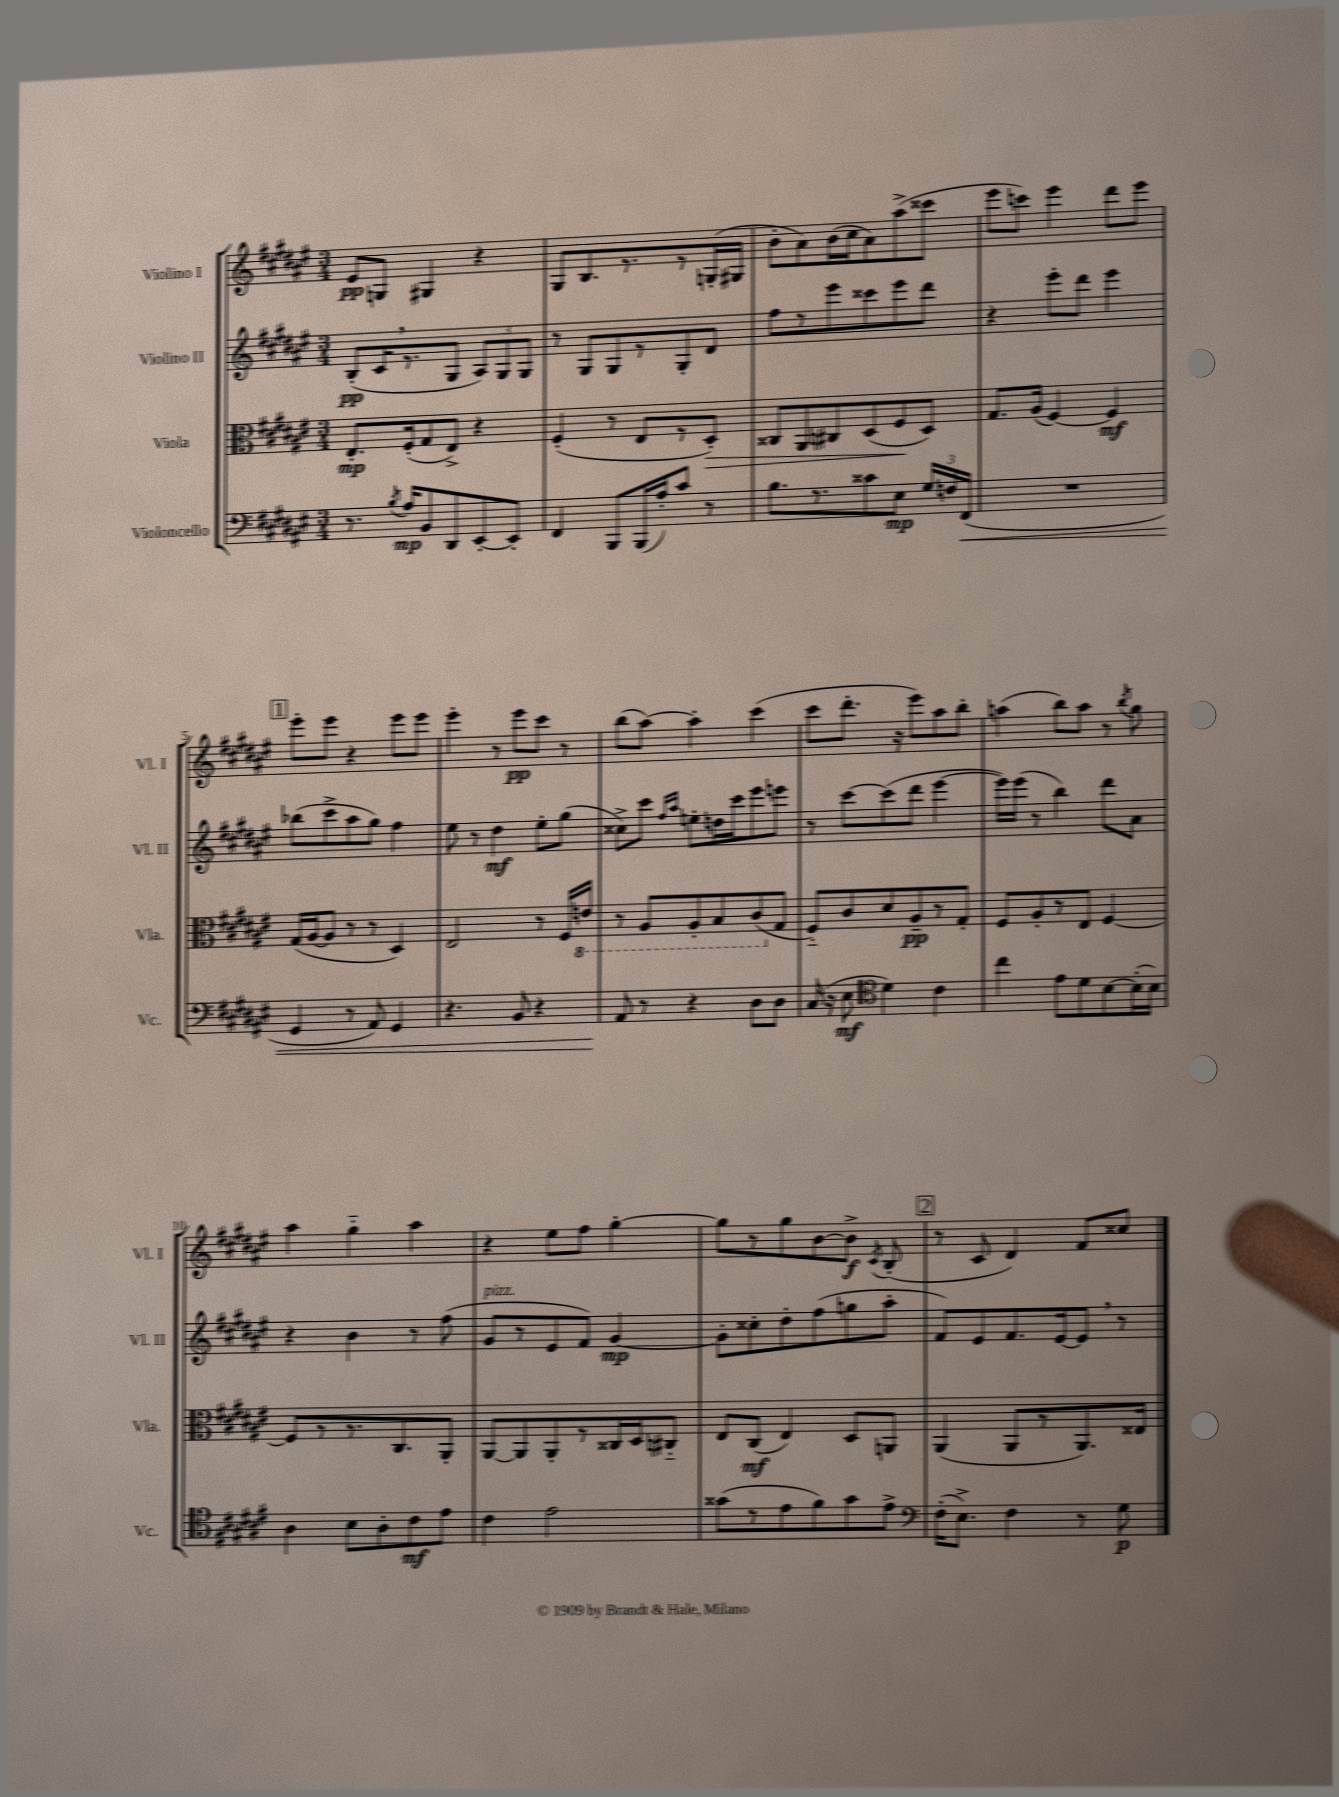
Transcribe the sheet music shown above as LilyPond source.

<<
\new StaffGroup <<
\new Staff = "s0" \with { instrumentName = "Violino I" shortInstrumentName = "Vl. I" } {
    \clef treble \key fis \major \numericTimeSignature \time 3/4
    \autoBeamOff eis'8[\pp g8] gis4 r4 |
    gis8[ b8. r8. r8 g16-.( gis16] |
    b'8[-. ais'8) b'16( cis''16 ais'8) ais''8->( cisis'''8] |
    eis'''8[ c'''8]) eis'''4 dis'''8[ eis'''8] |
    \mark \markup { \box "1" } eis'''8[-. eis'''8] r4 eis'''8[ eis'''8] |
    eis'''4-. r8 eis'''8[\pp cis'''8] r8 |
    b''8[( ais''8]~) ais''4-. cis'''4( |
    cis'''8[ dis'''8.]-. r16 eis'''8[) ais''8 b''8]-. |
    a''4( b''8[) a''8] r8 \acciaccatura { b''8 } gis''8 |
    ais''4 gis''4-_ ais''4 |
    r4 eis''8[ fis''8] gis''4~-. |
    gis''8[ r8 gis''8 b'8~ b'8]->\f \acciaccatura { cis'8 } b8-.( |
    \mark \markup { \box "2" } r8 cis'8 dis'4) fis'8[ cisis''8] \bar "|." |
}
\new Staff = "s1" \with { instrumentName = "Violino II" shortInstrumentName = "Vl. II" } {
    \clef treble \key fis \major \numericTimeSignature \time 3/4
    \autoBeamOff b8[-.\pp( cis'16 \breathe r8. gis8] \tuplet 3/2 { ais8[) gis8 gis8] } |
    r8 gis8[ gis8 r8 gis8-. dis'8] |
    fis''8[ r8 eis'''8 cisis'''8 eis'''8 dis'''8] |
    r4 eis'''8[-. dis'''8] eis'''4 |
    \mark \markup { \box "1" } bes''8[( cis'''8-> ais''8 gis''8]) fis''4 |
    eis''8 r8 dis''4\mf eis''8[-. gis''8]( |
    cisis''8[->) cis'''8] \grace { fis''16[ ais''16] } e''8[-. d''16 cis'''16 eis'''8 e'''8] |
    r8 cis'''8[~ cis'''8( dis'''8] eis'''4~ |
    eis'''16[) eis'''16]( r8 b''4) dis'''8[ ais'8] |
    r4 b'4 r8 fis''8( |
    gis'8[^\markup { \italic "pizz." } r8 eis'8 fis'8]) gis'4~\mp |
    gis'8[-. cisis''8-. dis''8-. fis''8( g''8 ais''8]-. |
    \mark \markup { \box "2" } fis'8[) eis'8 fis'8. eis'16~ eis'8] \breathe r8 \bar "|." |
}
\new Staff = "s2" \with { instrumentName = "Viola" shortInstrumentName = "Vla." } {
    \clef alto \key fis \major \numericTimeSignature \time 3/4
    \autoBeamOff eis8.[-.\mp fis16-.( gis8 eis8]->) r4 |
    fis4-.( r8 eis8[ r8 dis8]-.\>) |
    cisis8[ ais,8 cis8 dis8( fis8\! dis8]) |
    gis8.[ ais16]( fis4~) fis4\mf |
    \mark \markup { \box "1" } gis16[( ais16~ ais8] r8 r8 dis4) |
    eis2 r8 fis16[ \ottava #-1 e16] |
    r8 ais,8[ ais,8-. b,8 cis8( \ottava #0 gis8] |
    fis8[-_) cis'8 dis'8 ais8--\pp r8 gis8]-. |
    fis8[ ais8-. r8 eis8] fis4~ |
    fis8[ r8 r8. cis8. ais,8]-. |
    ais,8[~ ais,8 ais,8-. r8 cisis16 dis16 cis8]-_ |
    eis8[ cis8]\mf( eis4) dis8[ a,8] |
    \mark \markup { \box "2" } ais,4( ais,8[ r8 ais,8.) eisis16] \bar "|." |
}
\new Staff = "s3" \with { instrumentName = "Violoncello" shortInstrumentName = "Vc." } {
    \clef bass \key fis \major \numericTimeSignature \time 3/4
    \autoBeamOff r8. \acciaccatura { b8 } ais16[\mp b,8 dis,8 eis,8~-. eis,8]-. |
    fis,4 b,,8[ b,,16( ais16-.) cis'8] r8 |
    b8.[ r8. cisis'8 eis8]\mp \tuplet 3/2 { gis16[ f16 fis,16]\<( } |
    R2. |
    \mark \markup { \box "1" } gis,4 r8 ais,8) gis,4 |
    r4. b,8 r4 |
    ais,8\! r8 r4 dis8[ dis8] |
    cis16( r16 eis8\mf \clef tenor dis'4) cis'4 |
    cis''4 eis'8[ dis'8 b8~ b16-.( b16]) |
    ais4 b8[ ais8-. cis'8\mf eis'8] |
    cis'4 eis'2 |
    gisis'8[( r8 eis'8 fis'8) gisis'8 eis'8]-> |
    \mark \markup { \box "2" } \clef bass fis16[-.( eis8.]->) fis4 r8 gis8\p \bar "|." |
}
>>
>>
